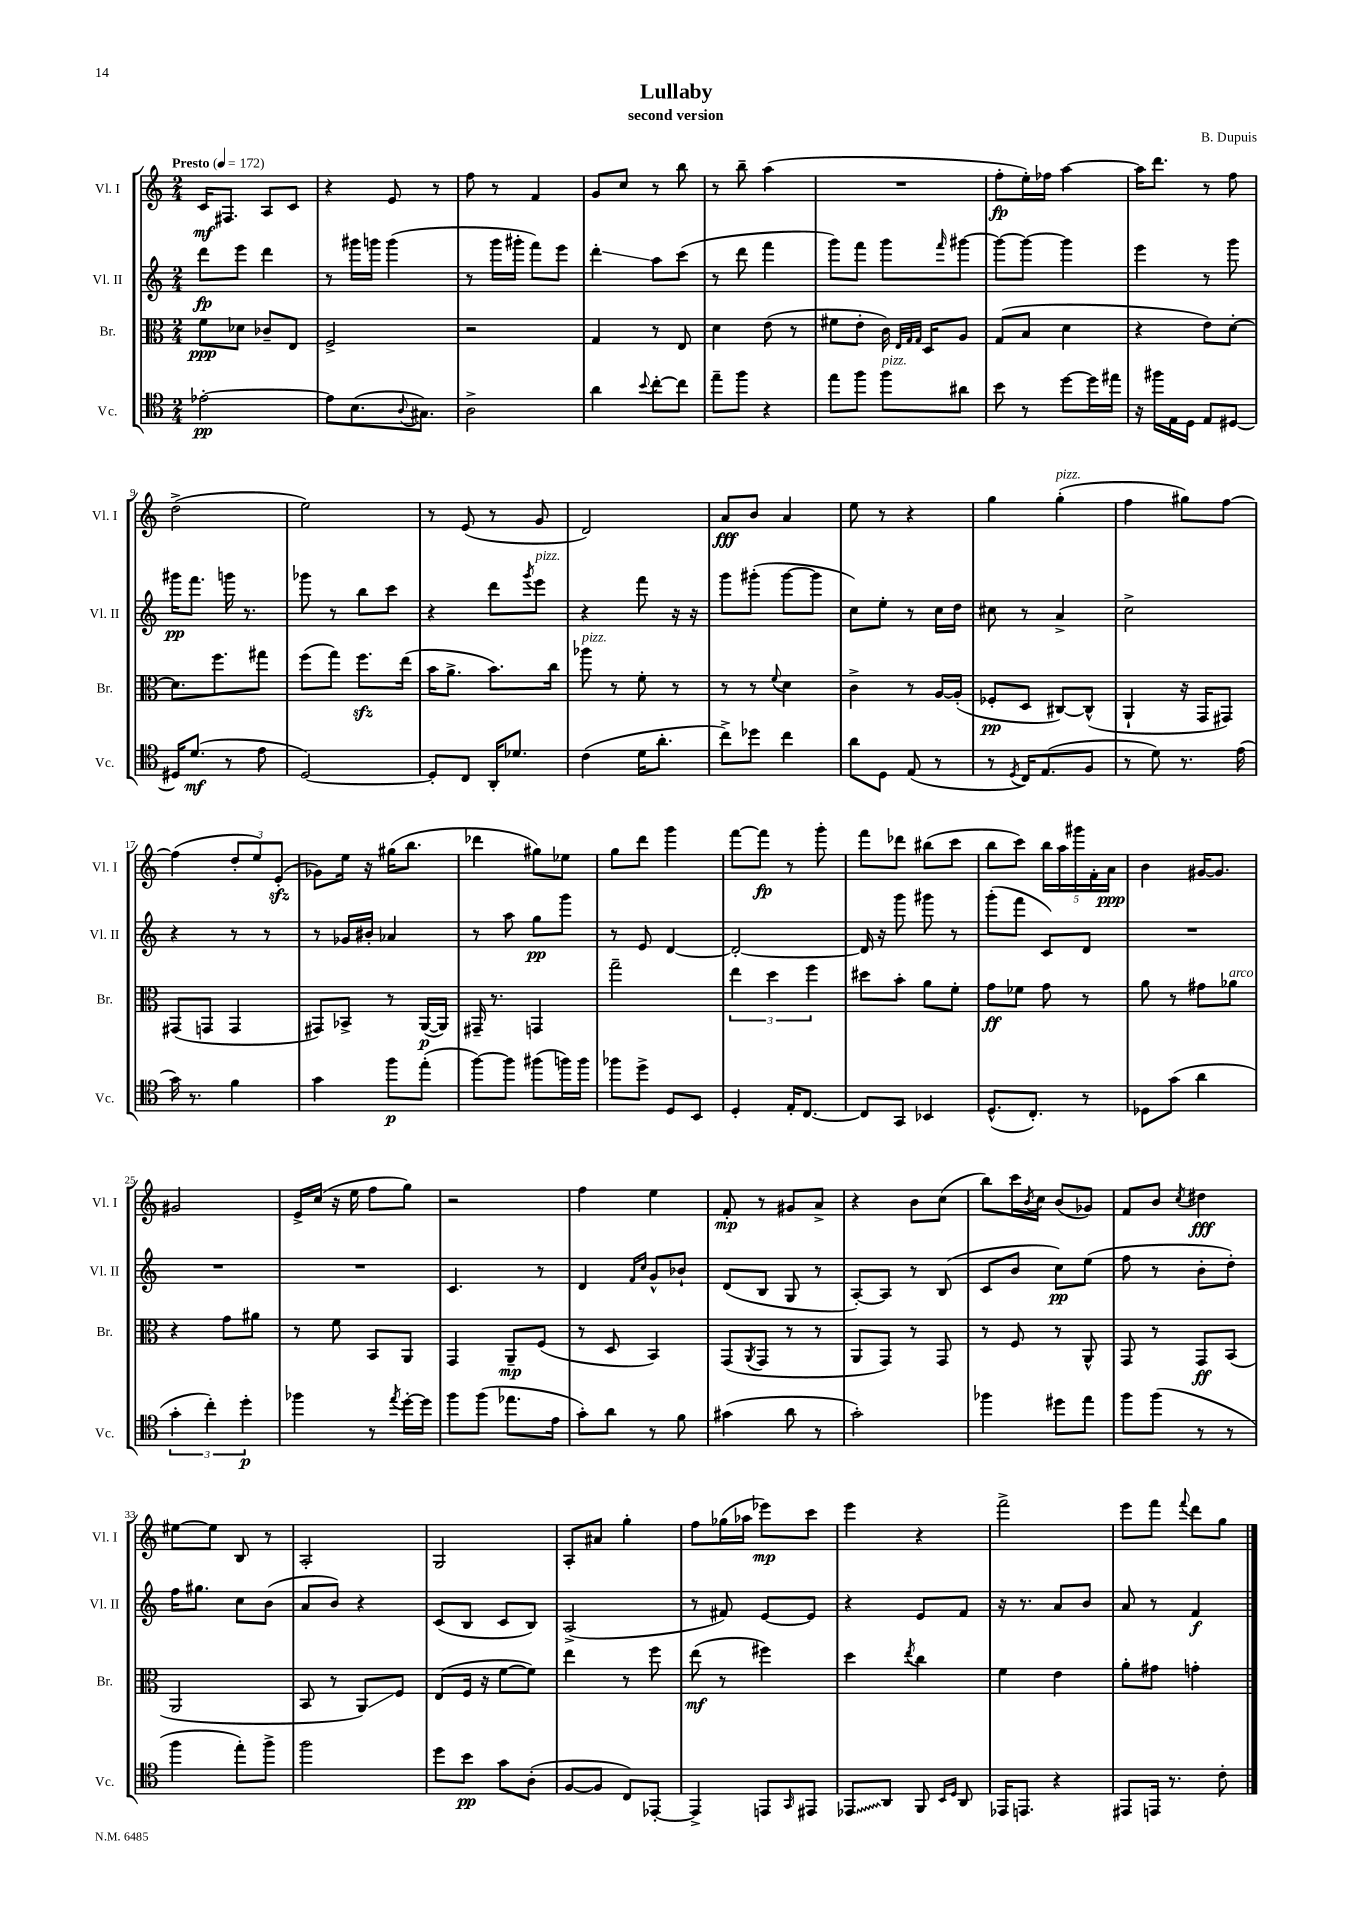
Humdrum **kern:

**kern	**kern	**kern	**kern
*staff4	*staff3	*staff2	*staff1
*clefC4	*clefC3	*clefG2	*clefG2
*k[]	*k[]	*k[]	*k[]
*M2/4	*M2/4	*M2/4	*M2/4
*MM172	*MM172	*MM172	*MM172
[2e-'	8f	8ddd	16c
.	.	.	8.F#
.	8d-	8eee	.
.	8c-~	4ddd	8A
.	8E	.	8c
=	=	=	=
8e-]	2F^	8r	4r
(8.B	.	16ggg#	.
.	.	16ggg	.
.	.	(4ggg	8e
8qqA	.	.	.
8.G#)	.	.	.
.	.	.	8r
=	=	=	=
2A^	2r	8r	8ff
.	.	16ggg	8r
.	.	16ggg#'	.
.	.	8fff)	4f
.	.	8eee	.
=	=	=	=
4a	4G	4ddd'	8g
.	.	.	8cc
8qqb	.	.	.
[8cc'	8r	8aa	8r
8cc]	8E	(8ccc	8bb
=	=	=	=
8ee~	4d	8r	8r
8ff	.	8ddd	8bb~
4r	(8e	4fff	(4aa
.	8r	.	.
=	=	=	=
8ee	8f#	8ggg)	2r
8ff	8e'	8fff	.
8ff	16c)	8ggg	.
.	32qqE	.	.
.	32qqG	.	.
.	32qqG	.	.
.	16D	.	.
.	.	16qqfff	.
8a#	8A	[8ggg#	.
=	=	=	=
8b	(8G	8ggg#_	8ff'
8r	8B	8ggg#_	16ee')
.	.	.	16ff-
[8dd	4d	4ggg#]	[4aa
16dd]	.	.	.
16ee#	.	.	.
=	=	=	=
16r	4r	4eee	16aa]
16ff#	.	.	8.ddd
16E	.	.	.
16D	.	.	.
8E	8e)	8r	8r
[8D#	[8d'	8ggg	8ff
=	=	=	=
16D#]	8.d]	16ggg#	(2dd^
(8.d	.	8.fff	.
.	8.ff	.	.
8r	.	16ggg	.
.	.	8.r	.
8e	8gg#	.	.
=	=	=	=
[2D)	(8ff	8ggg-	2ee)
.	8gg)	8r	.
.	8.ff	8bb	.
.	.	8ccc	.
.	(16ee	.	.
=	=	=	=
8D']	16b	4r	8r
.	8.a^	.	.
8C	.	.	(8e
16AA'	8.b)	8ddd	8r
8.d-	.	.	.
.	.	8qggg	.
.	.	8eee	8g
.	16cc	.	.
=	=	=	=
(4c	8aa-	4r	2d)
.	8r	.	.
16d	8f'	8fff	.
8.a'	.	.	.
.	8r	16r	.
.	.	16r	.
=	=	=	=
8cc^)	8r	8ggg	8a
8dd-	8r	(8ggg#'	8b
.	8qqf	.	.
4cc	4d	[8ggg#	4a
.	.	8ggg#]	.
=	=	=	=
8a	4c^	8cc)	8ee
8D	.	8ee'	8r
(8E	8r	8r	4r
8r	[16A	16cc	.
.	(16A']	16dd	.
=	=	=	=
8r	8F-'	8cc#	4gg
8qD	.	.	.
16C)	8D	8r	.
(8.E	.	.	.
.	[8C#)	4a^	(4gg'
8F	(8C#^^]	.	.
=	=	=	=
8r	4AA`	2cc^	4ff
8d)	.	.	.
8.r	16r	.	8gg#)
.	16GG	.	.
.	8GG#)	.	[8ff
(16e	.	.	.
=	=	=	=
16g)	(8GG#	4r	(4ff]
8.r	.	.	.
.	8GG	.	.
4f	4GG	8r	12dd'
.	.	.	12ee)
.	.	8r	.
.	.	.	(12e'
=	=	=	=
4g	8GG#)	8r	8g-)
.	8BB-^	16g-	16ee
.	.	16b#'	16r
8ff	8r	4a-	(16gg#
.	.	.	8.bb
(8ee'	([16AA	.	.
.	16AA])	.	.
=	=	=	=
[8ff)	16GG#~	8r	4ddd-
.	8.r	.	.
8ff]	.	8aa	.
(8ff#	4GG	8gg	8gg#)
16ff)	.	8ggg	8ee-
16ff	.	.	.
=	=	=	=
8ff-	2gg~	8r	8gg
8dd^	.	8e	8ddd
8D	.	[4d	4ggg
8BB	.	.	.
=	=	=	=
4D'	6ee	2d'_	[8fff
.	.	.	8fff]
.	6dd	.	.
16E'	.	.	8r
[8.C	.	.	.
.	6ff	.	.
.	.	.	8ggg'
=	=	=	=
8C]	8dd#	16d]	8fff
.	.	16r	.
8GG	8b'	8ggg	8ddd-
4BB-	8a	8ggg#	(8bb#
.	8f'	8r	8ccc
=	=	=	=
(8.D^^	8g	(8ggg'	8bb
.	8f-	8fff	8ccc)
8.C')	.	.	.
.	8g	8c)	20bb
.	.	.	20aa
.	.	.	20ggg#
8r	8r	8d	.
.	.	.	20f'
.	.	.	20a
=	=	=	=
8D-	8a	2r	4b
(8g	8r	.	.
4a	8g#	.	[16g#
.	.	.	8.g#]
.	8a-	.	.
=	=	=	=
6g'	4r	2r	2g#
6cc')	.	.	.
.	8g	.	.
6dd'	.	.	.
.	8a#	.	.
=	=	=	=
4ff-	8r	2r	16e^
.	.	.	(16cc
.	8f	.	16r
.	.	.	16ee
8r	8BB	.	8ff
8qee	.	.	.
[16dd'	8AA	.	8gg)
16dd]	.	.	.
=	=	=	=
8ff	4GG	4.c	2r
(8ff	.	.	.
8.ee-	8AA~	.	.
.	(8F	8r	.
16e	.	.	.
=	=	=	=
8g')	8r	4d	4ff
8a	8D	.	.
.	.	16qqf	.
.	.	16qqcc	.
8r	4BB)	8g^^	4ee
8f	.	8b-`	.
=	=	=	=
(4g#	(8GG	(8d	8f'
.	8qAA	.	.
.	8GG	8B	8r
8a	8r	8G	8g#
8r	8r	8r	8a^
=	=	=	=
2g')	8AA	[8A')	4r
.	8GG)	8A]	.
.	8r	8r	8b
.	8GG	(8B	(8cc
=	=	=	=
4ff-	8r	8c	8bb)
.	8F	8b	16ccc
.	.	.	8qb
.	.	.	16cc
8dd#	8r	8cc)	(8b
8ee	8AA^^	(8ee	8g-)
=	=	=	=
8ff	8GG	8ff	8f
(8ff	8r	8r	8b
.	.	.	8qcc
8r	8GG	8b'	4dd#
8r	(8BB	8dd')	.
=	=	=	=
4ff	2AA	16ff	[8ee#
.	.	8.gg#	.
.	.	.	8ee#]
8ee')	.	8cc	8B
8ff^	.	(8b	8r
=	=	=	=
2ff	8BB	8a	2A'
.	8r	8b)	.
.	8AA)	4r	.
.	8F	.	.
=	=	=	=
8dd	(8E	(8c	2G
8b	16F	8B	.
.	16r	.	.
8g	[8f	8c	.
(8A'	8f])	8B)	.
=	=	=	=
[8F	4ee	(2A^	8A'
8F]	.	.	8a#
8C)	8r	.	4gg'
[8EE-'	8ff	.	.
=	=	=	=
4EE-^]	(8ee	8r	8ff
.	8r	8f#)	(16gg-
.	.	.	16aa-
8EE	4ff#)	[8e	8eee-)
16qqGG	.	.	.
8EE#	.	8e]	8ccc
=	=	=	=
8EE-	4dd	4r	4eee
8AA	.	.	.
.	8qee	.	.
8FF	4cc	8e	4r
16qqBB	.	.	.
16qqD	.	.	.
8AA	.	8f	.
=	=	=	=
16EE-	4f	16r	2fff^
8.EE	.	8.r	.
4r	4e	8a	.
.	.	8b	.
=	=	=	=
8EE#	8a'	8a	8eee
16EE	8g#	8r	8fff
8.r	.	.	.
.	.	.	8qqfff
.	4g'	4f	8ddd
8c'	.	.	8gg
==	==	==	==
*-	*-	*-	*-
